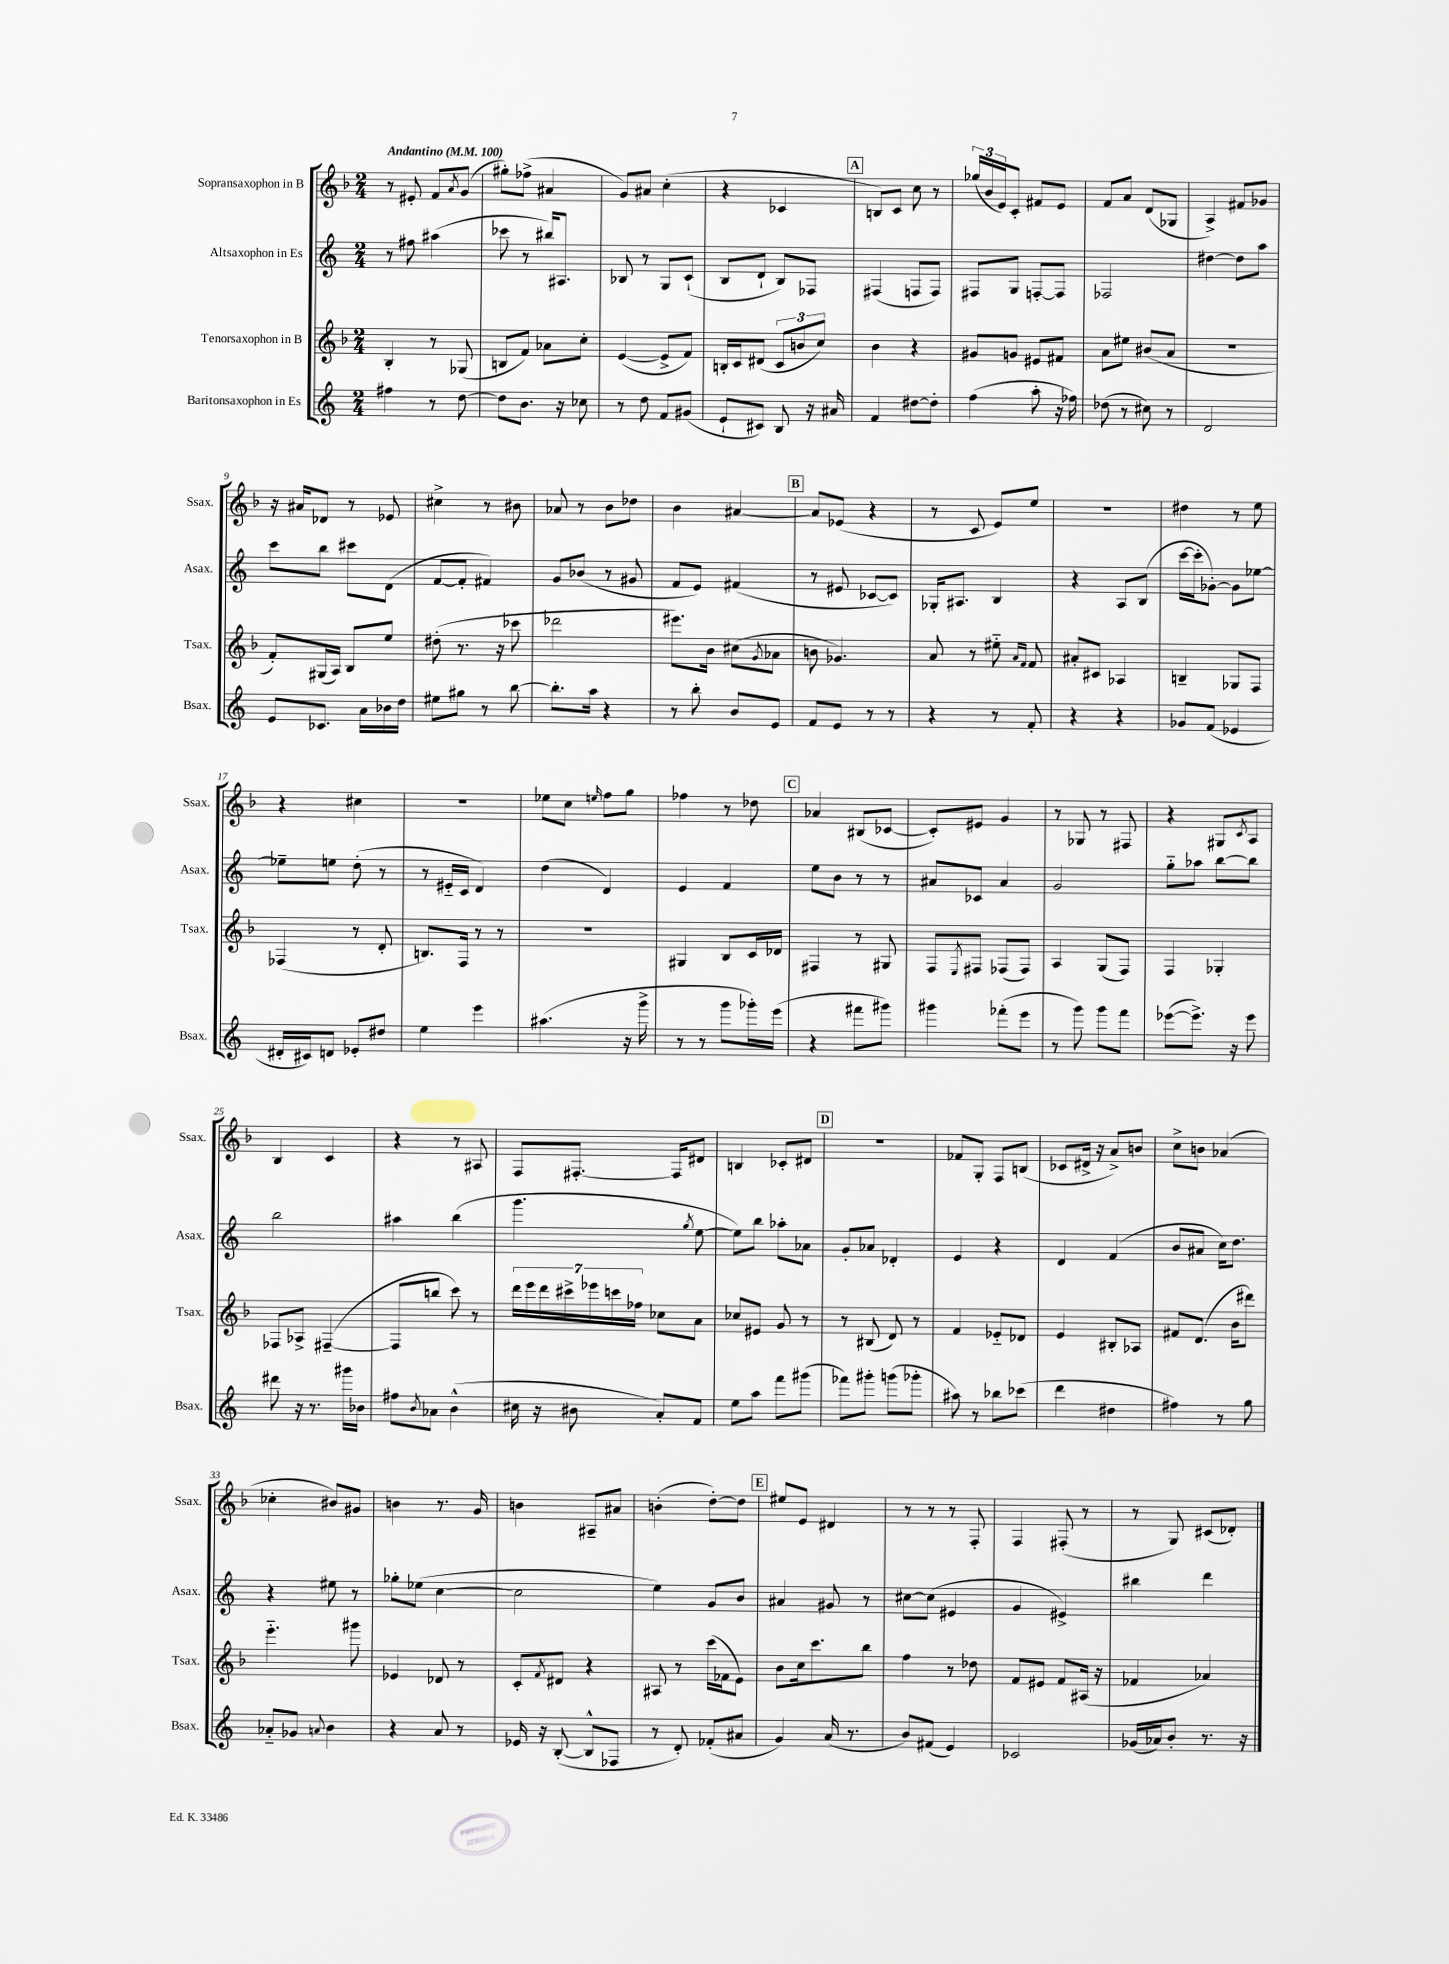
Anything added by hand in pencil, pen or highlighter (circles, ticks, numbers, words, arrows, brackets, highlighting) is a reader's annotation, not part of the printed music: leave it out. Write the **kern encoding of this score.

**kern	**kern	**kern	**kern
*staff4	*staff3	*staff2	*staff1
*clefG2	*clefG2	*clefG2	*clefG2
*k[]	*k[b-]	*k[]	*k[b-]
*M2/4	*M2/4	*M2/4	*M2/4
*MM100	*MM100	*MM100	*MM100
4ff#	4B-'	8r	8r
.	.	8ff#	8e#'
8r	8r	(4aa#	8f
.	.	.	8qa
[8dd	(8G-	.	(8g
=	=	=	=
8dd]	8B	8ccc-	8gg#')
8.b	8f)	8r	(8ff-^
.	8a-	16bb#)	4a#
16r	.	8.A#	.
8cc-	8cc'	.	.
=	=	=	=
8r	([4e	8B-	8g)
8dd	.	8r	8a#
8f	8e^]	8G	(4cc'
(8g#	8f)	(8c`	.
=	=	=	=
8e`	16B'	8B	4r
.	16c	.	.
8c#)	(8d#	8d`	.
8B	12c	8B)	4c-
.	12b	.	.
16r	.	8F-	.
.	12cc)	.	.
16a#	.	.	.
=	=	=	=
4f	4b-	(4F#	8B)
.	.	.	8c
[8dd#	4r	8F	8cc
8dd#']	.	8F)	8r
=	=	=	=
(4ff	8g#	8F#	(24gg-
.	.	.	24b-
.	.	.	24e)
.	8g	8G	8c'
8aa'	8e#	[8F'	8f#
16r	8f#	8F]	8e
16ff-)	.	.	.
=	=	=	=
(8dd-	8a	2F-	8f
8r	8ee#	.	8a
8cc#)	(8b#	.	(8d
8r	8a	.	8G-
=	=	=	=
2d	2r	[4dd#	4A^)
.	.	8dd#]	8f#
.	.	8aa	8g-
=	=	=	=
8e	8f')	8ccc	16r
.	.	.	16a#
8.c-	(16G#	8bb	8d-
.	16A)	.	.
.	8B-	8ccc#	8r
16a	.	.	.
16b-	8ee	(8d	8e-
16dd	.	.	.
=	=	=	=
8ee#	(8dd#'	[8f	4cc#^
8gg#	8.r	8f']	.
8r	.	4f#)	8r
.	16r	.	.
[8bb	8ccc-	.	8b#
=	=	=	=
8.bb']	2ddd-	8g	8a-
.	.	(8b-	8r
16aa	.	.	.
4r	.	8r	8b-
.	.	8g#	8dd-
=	=	=	=
8r	8.eee#)	8f	4b-
8bb'	.	8e)	.
.	16b-	.	.
8b	(8cc#	(4f#	[4a#
.	8qg	.	.
8e	8a-	.	.
=	=	=	=
8f	8b	8r	8a#]
8e	4.g-)	8e#	(8e-
8r	.	[8c-	4r
8r	.	8c-])	.
=	=	=	=
4r	8a	16G-'	8r
.	.	8.A#	.
.	8r	.	8c
8r	8ee#'~	4B	8e)
.	16qqa	.	.
.	16qqf	.	.
8f'	8f	.	8ee
=	=	=	=
4r	8a#'	4r	2r
.	8c#	.	.
4r	4A-	8A	.
.	.	(8B	.
=	=	=	=
8g-	4B~	[16ccc	4dd#
.	.	16ccc']	.
(8f	.	[8g-')	.
4e-	8G-	8g-]	8r
.	8F	[8ee-	8ee
=	=	=	=
16d#'	(4F-	8ee-~]	4r
16c#)	.	.	.
8d	.	8ee	.
8e-'	8r	(8dd'	4cc#
8dd#	8d'	8r	.
=	=	=	=
4ee	8.B)	8r	2r
.	.	16e#'~	.
.	16F	16c	.
4eee	8r	4d)	.
.	8r	.	.
=	=	=	=
(4.aa#	2r	(4dd	8ee-
.	.	.	8cc
.	.	.	16qqee
.	.	4d)	8ff
16r	.	.	8gg
16ggg^	.	.	.
=	=	=	=
8r	4G#	4e	4ff-
8r	.	.	.
8ggg	8B-	4f	8r
16ggg-')	16c	.	8dd-
(16eee	16d-	.	.
=	=	=	=
4r	4F#	8ee	4a-
.	.	8b	.
8fff#	8r	8r	(8B#
8ggg#)	8G#	8r	[8c-
=	=	=	=
4ggg#	8F	8a#	8c-'])
.	8qE	.	.
.	8F#	8c-	8e#
(8fff-'	(8F-	4a#	4g
8eee	8F-)	.	.
=	=	=	=
8r	4A	2g	8r
8ggg)	.	.	8G-
8ggg	(8G	.	8r
8fff	8F)	.	8F#
=	=	=	=
([8eee-	4F	8gg'~	4r
8.eee-^])	.	8aa-	.
.	4G-'	[8bb	8G#
16r	.	.	.
.	.	.	8qc
8eee-	.	8bb]	8A
=	=	=	=
8ddd#	8F-	2bb	4B-
16r	8A-^	.	.
8.r	.	.	.
.	([4F#~	.	4c
16ggg#	.	.	.
16b-	.	.	.
=	=	=	=
8ff#	8F#]	4aa#	4r
8qb	.	.	.
8a-	8bb	.	.
(4b^^	8ccc)	(4bb	8r
.	8r	.	8A#
=	=	=	=
16cc#	28ddd	4.ggg	8F
.	28eee	.	.
16r	.	.	.
.	28ddd	.	.
.	28ccc#^	.	.
8b#	.	.	[8.F#'
.	28eee-	.	.
.	28ccc	.	.
.	28ff-	.	.
8a')	8cc-	.	.
.	.	.	16F#]
.	.	8qgg	.
8f	8a	[8ee	8d#
=	=	=	=
8ee	8cc-	8ee])	4B
8aa	8e#	8bb	.
8fff	8g	8aa-'	8c-'
(8ggg#	8r	8a-	8d#
=	=	=	=
8fff-)	8r	8g'	2r
8ggg#'	(8B#	8a-	.
(8ggg	8d)	4d-'	.
8ggg-'	8r	.	.
=	=	=	=
8aa#)	4f	4e	8f-
8r	.	.	8G'
8bb-	8e-'~	4r	8F
(8ccc-	8d-	.	(8B
=	=	=	=
4ddd	4e	4d	8c-
.	.	.	16d#^
.	.	.	16r
4dd#	8B#'	(4f	8a^)
.	8A-	.	8b
=	=	=	=
4ff#)	8f#	8b	8cc^
.	(8.d	8a#	8b
8r	.	16cc)	(4a-
.	16b-	8.dd	.
8gg	8ddd#)	.	.
=	=	=	=
8a-'~	4.eee'~	4r	4cc-'
8g-	.	.	.
8qqa	.	.	.
4b	.	8ee#	8b#)
.	8ggg#	8r	8g#
=	=	=	=
4r	4e-	8gg-'	4b
.	.	(8ee-	.
8a	8d-	[4cc	8.r
8r	8r	.	.
.	.	.	16g
=	=	=	=
16e-	8c'	2cc]	4b
16r	.	.	.
.	8qf	.	.
([8B'	8d#	.	.
8B^^]	4r	.	8A#~
8F-	.	.	8a#
=	=	=	=
8r	8A#	4ee)	(4b'
8d')	8r	.	.
(8f-'	(16ccc	8g	[8dd')
.	16f-	.	.
8a#	8e)	8b	8dd]
=	=	=	=
4g)	8b-	4a#	8ee#
.	16cc	.	8e
.	8.ccc	.	.
(16a	.	8g#	4d#
8.r	.	.	.
.	8bb-	8r	.
=	=	=	=
8b)	4ff	[8cc#	8r
(8f#	.	(8cc#]	8r
4e)	8r	4e#	8r
.	8dd-	.	8F'
=	=	=	=
2c-	8f	4g	4F
.	8e#	.	.
.	8f	4e#^)	(8F#'
.	(16A#	.	8r
.	16r	.	.
=	=	=	=
(16g-	4f-	4bb#	8r
16a-)	.	.	.
8b'	.	.	8G)
8.r	4a-)	4ddd	(8c#
.	.	.	8d-')
16r	.	.	.
==	==	==	==
*-	*-	*-	*-
